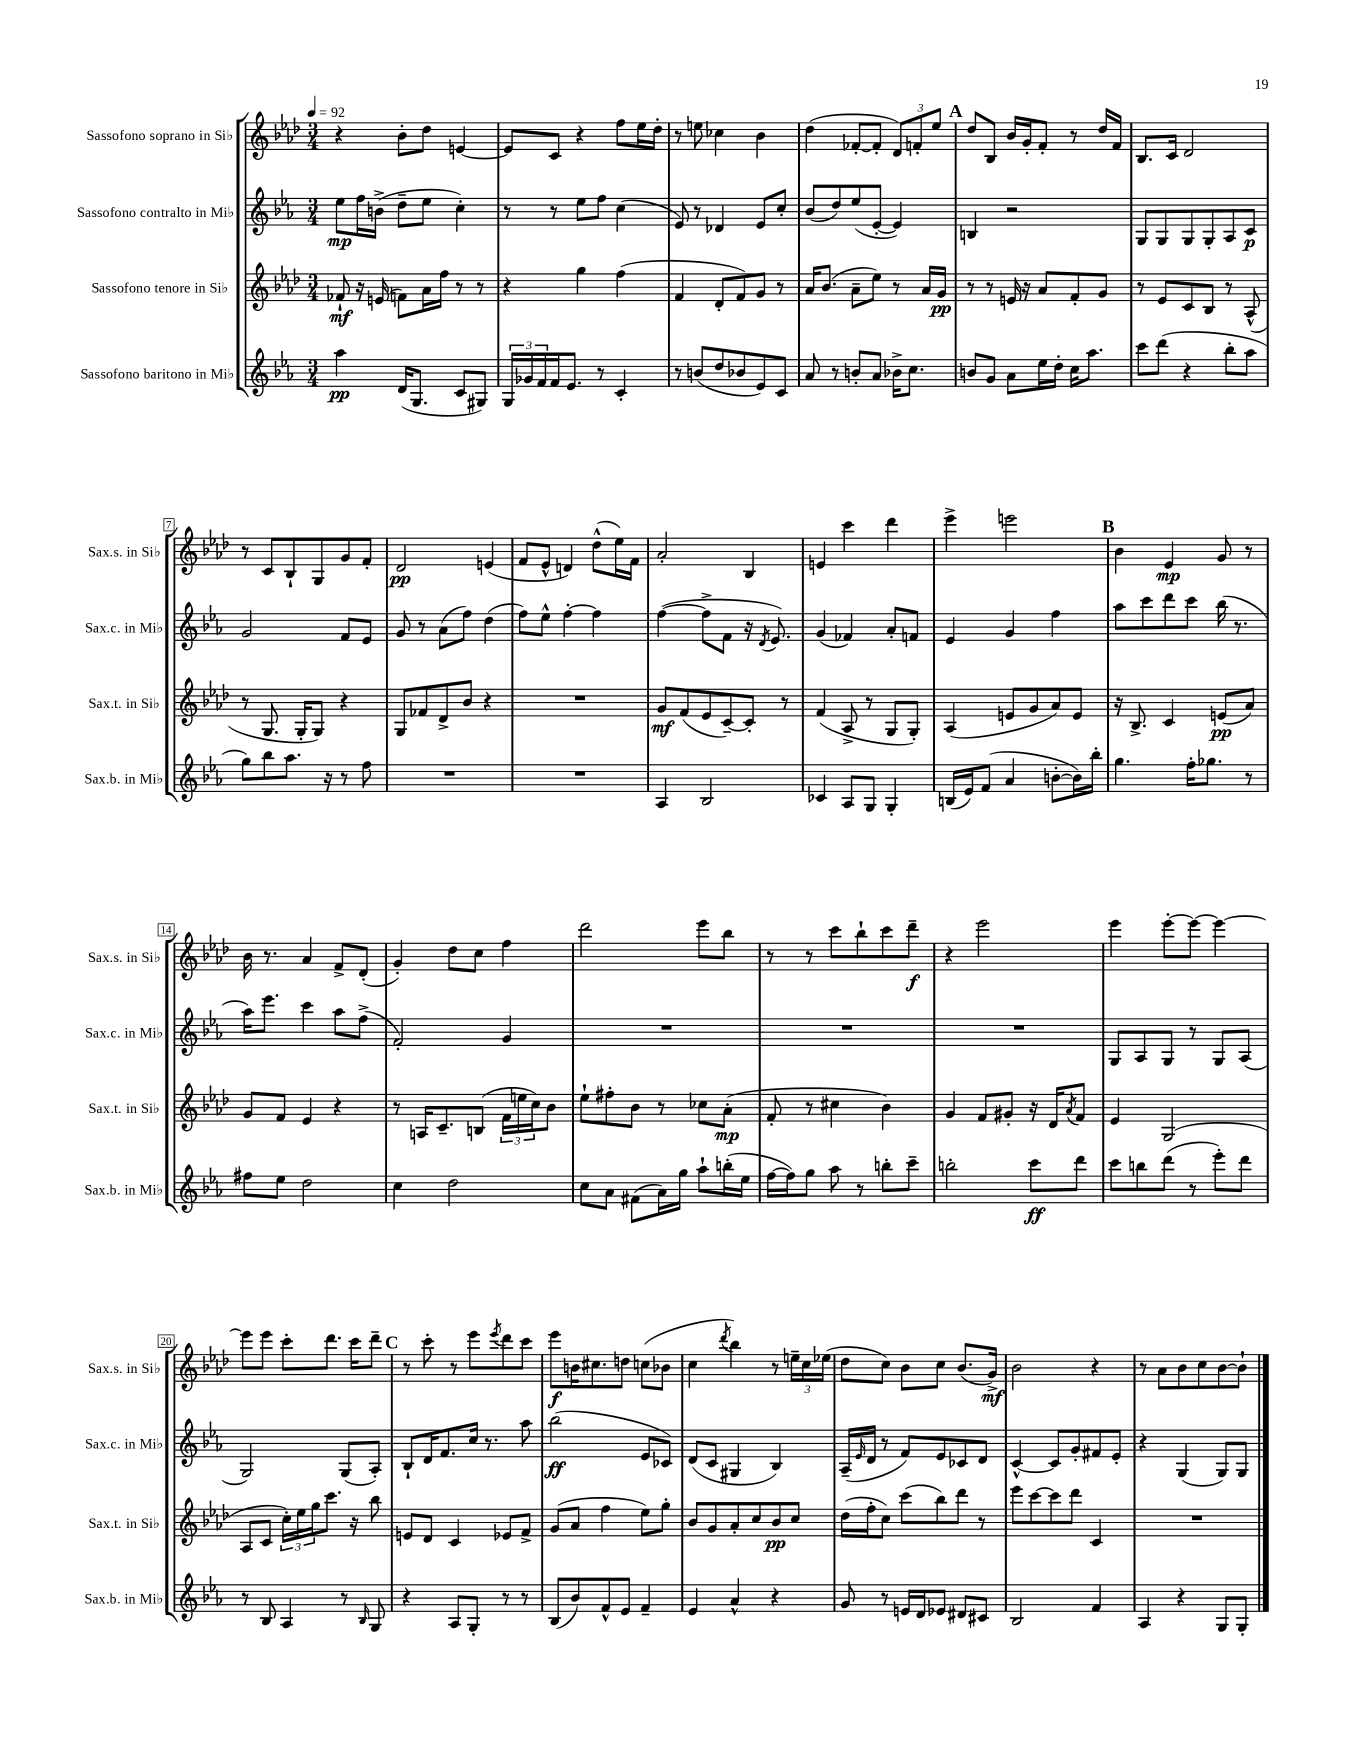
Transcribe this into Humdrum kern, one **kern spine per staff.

**kern	**dynam	**kern	**dynam	**kern	**dynam	**kern	**dynam
*part4	*part4	*part3	*part3	*part2	*part2	*part1	*part1
*staff4	*staff4	*staff3	*staff3	*staff2	*staff2	*staff1	*staff1
*I"Sassofono baritono in Mi♭	*	*I"Sassofono tenore in Si♭	*	*I"Sassofono contralto in Mi♭	*	*I"Sassofono soprano in Si♭	*
*I'Sax.b. in Mi♭	*	*I'Sax.t. in Si♭	*	*I'Sax.c. in Mi♭	*	*I'Sax.s. in Si♭	*
*clefG2	*	*clefG2	*	*clefG2	*	*clefG2	*
*k[b-e-a-]	*	*k[b-e-a-d-]	*	*k[b-e-a-]	*	*k[b-e-a-d-]	*
*M3/4	*	*M3/4	*	*M3/4	*	*M3/4	*
*MM92	*	*MM92	*	*MM92	*	*MM92	*
=1	=1	=1	=1	=1	=1	=1	=1
4aa-\	pp	8f-X`/	mf	8ee-\L	mp	4r	.
.	.	16r	.	16ff\L	.	.	.
.	.	(16en/	.	(16bn^\JJ	.	.	.
(16d/KL	.	8fn\L)	.	8dd~\L	.	8b-'\L	.
8.G/J	.	.	.	.	.	.	.
.	.	16a-\L	.	8ee-\J	.	8dd-\J	.
.	.	16ff\JJ	.	.	.	.	.
8c/L	.	8r	.	4cc'\)	.	[4en/	.
8G#X/J)	.	8r	.	.	.	.	.
=2	=2	=2	=2	=2	=2	=2	=2
24G/LL	.	4r	.	8r	.	8e/L]	.
24g-X/	.	.	.	.	.	.	.
24f/	.	.	.	.	.	.	.
16f/J	.	.	.	8r	.	8c/J	.
8.e-/J	.	.	.	.	.	.	.
.	.	4gg\	.	8ee-\L	.	4r	.
8r	.	.	.	8ff\J	.	.	.
4c'/	.	(4ff\	.	(4cc\	.	8ff\L	.
.	.	.	.	.	.	16ee-\L	.
.	.	.	.	.	.	16dd-'\JJ	.
=3	=3	=3	=3	=3	=3	=3	=3
8r	.	4f/	.	8e-/)	.	8r	.
(8bn/L	.	.	.	8r	.	8een\	.
8dd/	.	8d-'/L	.	4d-X/	.	4cc-X\	.
8b-X/	.	8f/)	.	.	.	.	.
8e-/)	.	8g/J	.	8e-/L	.	4b-\	.
8c/J	.	8r	.	8cc'/J	.	.	.
=4	=4	=4	=4	=4	=4	=4	=4
8a-/	.	16a-/KL	.	(8b-/L	.	(4dd-\	.
.	.	(8.b-/J	.	.	.	.	.
8r	.	.	.	8dd/)	.	.	.
8bn'/L	.	8a-~\L	.	(8ee-/	.	[8f-X'/L	.
8a-/J	.	8ee-\J)	.	[8e-'/J	.	8f-'/J]	.
16b-X^\KL	.	8r	.	4e-/])	.	12d-/L)	.
8.cc\J	.	.	.	.	.	.	.
.	.	.	.	.	.	12fn'/	.
.	.	16a-/LL	.	.	.	.	.
.	.	.	.	.	.	12ee-/J	.
.	.	16g/JJ	pp	.	.	.	.
!!LO:REH:place=s1:t=A
=5	=5	=5	=5	=5	=5	=5	=5
8bn/L	.	8r	.	4Bn/	.	8dd-/L	.
8g/J	.	8r	.	.	.	8B-/J	.
8a-\L	.	16en/	.	2r	.	16b-/LL	.
.	.	16r	.	.	.	16g'/J	.
16ee-\L	.	8a-/L	.	.	.	8f'/J	.
16dd'\JJ	.	.	.	.	.	.	.
16cc\KL	.	8f'/	.	.	.	8r	.
8.aa-\J	.	.	.	.	.	.	.
.	.	8g/J	.	.	.	16dd-/LL	.
.	.	.	.	.	.	16f/JJ	.
=6	=6	=6	=6	=6	=6	=6	=6
8ccc\L	.	8r	.	8G/L	.	8.B-/L	.
(8ddd\J	.	8e-/L	.	8G/	.	.	.
.	.	.	.	.	.	16c/Jk	.
4r	.	8c/	.	8G/	.	2d-/	.
.	.	8B-/J	.	8G'/	.	.	.
8bb-'\L	.	8r	.	8A-/	.	.	.
8aa-\J	.	(8A-^^/	.	8c/J	p	.	.
!!LO:LB:g=z
=7	=7	=7	=7	=7	=7	=7	=7
8gg\L)	.	8r	.	2g/	.	8r	.
8bb-\	.	8.G/	.	.	.	8c/L	.
8.aa-\J	.	.	.	.	.	8B-`/	.
.	.	16G'/KL	.	.	.	.	.
.	.	8G/J)	.	.	.	8G/	.
16r	.	.	.	.	.	.	.
8r	.	4r	.	8f/L	.	8g/	.
8ff\	.	.	.	8e-/J	.	8f'/J	.
=8	=8	=8	=8	=8	=8	=8	=8
2.r	.	8G/L	.	8g/	.	2d-/	pp
.	.	8f-X/	.	8r	.	.	.
.	.	8d-^/	.	(8a-\L	.	.	.
.	.	8b-/J	.	8ff\J)	.	.	.
.	.	4r	.	(4dd\	.	(4en/	.
=9	=9	=9	=9	=9	=9	=9	=9
2.r	.	2.r	.	8ff\L)	.	8f/L	.
.	.	.	.	8ee-^^\J	.	8e-^^/J	.
.	.	.	.	[4ff'\	.	4dn/)	.
.	.	.	.	4ff\]	.	(8dd-^^\L	.
.	.	.	.	.	.	16ee-\L)	.
.	.	.	.	.	.	16f\JJ	.
=10	=10	=10	=10	=10	=10	=10	=10
4A-/	.	8g/L	mf	([4ff\	.	2a-'/	.
.	.	(8f/	.	.	.	.	.
2B-/	.	8e-/	.	8ff^\L]	.	.	.
.	.	[8c~/)	.	8f\J	.	.	.
.	.	8c'/J]	.	16r	.	4B-/	.
.	.	.	.	8qd/	.	.	.
.	.	.	.	8.e-/)	.	.	.
.	.	8r	.	.	.	.	.
=11	=11	=11	=11	=11	=11	=11	=11
4c-X/	.	(4f/	.	(4g/	.	4en/	.
8A-/L	.	8A-^/	.	4f-X/)	.	4ccc\	.
8G/J	.	8r	.	.	.	.	.
4G'/	.	8G/L	.	8a-'/L	.	4ddd-\	.
.	.	8G'/J)	.	8fn/J	.	.	.
=12	=12	=12	=12	=12	=12	=12	=12
(16Bn/LL	.	(4A-/	.	4e-/	.	4eee-^\	.
16e-/J)	.	.	.	.	.	.	.
(8f/J	.	.	.	.	.	.	.
4a-/	.	8en/L	.	4g/	.	2eeen\	.
.	.	8g/	.	.	.	.	.
[8bn'\L	.	8a-/)	.	4ff\	.	.	.
16b\L])	.	8e/J	.	.	.	.	.
16bb-'\JJ	.	.	.	.	.	.	.
!!LO:REH:place=s1:t=B
=13	=13	=13	=13	=13	=13	=13	=13
4.gg\	.	16r	.	8aa-\L	.	4b-\	.
.	.	8.B-^/	.	.	.	.	.
.	.	.	.	8ccc\	.	.	.
.	.	4c/	.	8ddd\	.	4e-/	mp
16ff'\KL	.	.	.	8ccc\J	.	.	.
8.gg-X\J	.	.	.	.	.	.	.
.	.	(8en/L	pp	(16bb-\	.	8g/	.
.	.	.	.	8.r	.	.	.
8r	.	8a-/J)	.	.	.	8r	.
!!LO:LB:g=z
=14	=14	=14	=14	=14	=14	=14	=14
8ff#X\L	.	8g/L	.	16aa-\KL)	.	16b-\	.
.	.	.	.	8.eee-\J	.	8.r	.
8ee-\J	.	8f/J	.	.	.	.	.
2dd\	.	4e-/	.	4ccc\	.	4a-/	.
.	.	4r	.	8aa-\L	.	8f^/L	.
.	.	.	.	(8ff^\J	.	(8d-'/J	.
=15	=15	=15	=15	=15	=15	=15	=15
4cc\	.	8r	.	2f'/)	.	4g'/)	.
.	.	16An/KL	.	.	.	.	.
.	.	8.c~/	.	.	.	.	.
2dd\	.	.	.	.	.	8dd-\L	.
.	.	(8Bn/J	.	.	.	8cc\J	.
.	.	24f\LL	.	4g/	.	4ff\	.
.	.	24een\	.	.	.	.	.
.	.	24cc\J)	.	.	.	.	.
.	.	8b-\J	.	.	.	.	.
=16	=16	=16	=16	=16	=16	=16	=16
8cc\L	.	8ee-`\L	.	2.r	.	2ddd-\	.
8a-\J	.	8ff#X'\	.	.	.	.	.
(8f#X\L	.	8b-\J	.	.	.	.	.
16a-\L)	.	8r	.	.	.	.	.
16gg\JJ	.	.	.	.	.	.	.
8aa-`\L	.	8cc-X\L	.	.	.	8eee-\L	.
(16bbn'\L	.	(8a-'\J	mp	.	.	8bb-\J	.
16ee-\JJ	.	.	.	.	.	.	.
=17	=17	=17	=17	=17	=17	=17	=17
[16ff\LL	.	8f'/	.	2.r	.	8r	.
16ff\J])	.	.	.	.	.	.	.
8gg\J	.	8r	.	.	.	8r	.
8aa-\	.	4cc#X\	.	.	.	8ccc\L	.
8r	.	.	.	.	.	8bb-`\	.
8bbn'\L	.	4b-\)	.	.	.	8ccc\	.
8ccc~\J	.	.	.	.	.	8ddd-~\J	f
=18	=18	=18	=18	=18	=18	=18	=18
2bbn'\	.	4g/	.	2.r	.	4r	.
.	.	8f/L	.	.	.	2eee-\	.
.	.	8g#X'/J	.	.	.	.	.
8ccc\L	ff	16r	.	.	.	.	.
.	.	16d-/KL	.	.	.	.	.
.	.	8qa-/	.	.	.	.	.
8ddd\J	.	8f/J	.	.	.	.	.
=19	=19	=19	=19	=19	=19	=19	=19
8ccc\L	.	4e-/	.	8G/L	.	4eee-\	.
8bbn\	.	.	.	8A-/	.	.	.
(8ddd\J	.	(2G/	.	8G/J	.	[8eee-'\L	.
8r	.	.	.	8r	.	8eee-\J_	.
8eee-'\L)	.	.	.	8G/L	.	4eee-\_	.
8ddd\J	.	.	.	(8A-/J	.	.	.
!!LO:LB:g=z
=20	=20	=20	=20	=20	=20	=20	=20
8r	.	8A-/L	.	2G/)	.	8eee-\L]	.
8B-/	.	8c/J	.	.	.	8eee-\J	.
4A-/	.	24cc'\LL)	.	.	.	8ccc'\L	.
.	.	24ee-\	.	.	.	.	.
.	.	24gg\J	.	.	.	.	.
.	.	8.ccc\J	.	.	.	8.ddd-\J	.
8r	.	.	.	(8G/L	.	.	.
.	.	16r	.	.	.	16ccc\KL	.
16qqB-/	.	.	.	.	.	.	.
8G/	.	8bb-\	.	8A-'/J)	.	8ddd-~\J	.
!!LO:REH:place=s1:t=C
=21	=21	=21	=21	=21	=21	=21	=21
4r	.	8en/L	.	8B-`/L	.	8r	.
.	.	8d-/J	.	16d/K	.	8ccc'\	.
.	.	.	.	8.f/	.	.	.
8A-/L	.	4c/	.	.	.	8r	.
8G'/J	.	.	.	16cc/Jk	.	8eee-\L	.
.	.	.	.	8.r	.	.	.
.	.	.	.	.	.	8qeee-/	.
8r	.	8e-X/L	.	.	.	8ddd-\	.
8r	.	8f^/J	.	8aa-\	.	8ccc\J	.
=22	=22	=22	=22	=22	=22	=22	=22
(8B-/L	.	(8g/L	.	(2bb-\	ff	8eee-\L	f
8b-/)	.	8a-/J	.	.	.	16bn\K	.
.	.	.	.	.	.	8.cc#X\	.
8f^^/	.	4ff\	.	.	.	.	.
8e-/J	.	.	.	.	.	8ddn\J	.
4f~/	.	8ee-\L)	.	8e-/L	.	(8ccn\L	.
.	.	8gg'\J	.	8c-X/J)	.	8b-X\J	.
=23	=23	=23	=23	=23	=23	=23	=23
4e-/	.	8b-/L	.	(8d/L	.	4cc\	.
.	.	8g/	.	8c/J	.	.	.
.	.	.	.	.	.	8qddd-/	.
4a-^^/	.	8a-'/	.	4G#X/	.	4bb-\)	.
.	.	8cc/	.	.	.	.	.
4r	.	8b-/	pp	4B-/)	.	8r	.
.	.	8cc/J	.	.	.	24een~\LL	.
.	.	.	.	.	.	24cc\	.
.	.	.	.	.	.	(24ee-X\JJ	.
=24	=24	=24	=24	=24	=24	=24	=24
8g/	.	(16dd-\LL	.	(16A-~/LL	.	8dd-\L	.
.	.	.	.	16qqe-/	.	.	.
.	.	16ff'\J	.	16d/JJ	.	.	.
8r	.	8cc\J)	.	8r	.	8cc\J)	.
16en/LL	.	(8ccc\L	.	8f/L)	.	8b-\L	.
16d/J	.	.	.	.	.	.	.
8e-X/J	.	8bb-\)	.	8e-/	.	8cc\J	.
8d#X/L	.	8ddd-\J	.	8c-X/	.	(8.b-/L	.
8c#X/J	.	8r	.	8d/J	.	.	.
.	.	.	.	.	.	16g^/Jk)	mf
=25	=25	=25	=25	=25	=25	=25	=25
2B-/	.	8eee-\L	.	[4c^^/	.	2b-\	.
.	.	[8ccc\	.	.	.	.	.
.	.	8ccc\]	.	8c/L]	.	.	.
.	.	8ddd-\J	.	8g'/	.	.	.
4f/	.	4c/	.	8f#X/	.	4r	.
.	.	.	.	8e-'/J	.	.	.
=26	=26	=26	=26	=26	=26	=26	=26
4A-/	.	2.r	.	4r	.	8r	.
.	.	.	.	.	.	8a-\L	.
4r	.	.	.	(4G/	.	8b-\	.
.	.	.	.	.	.	8cc\	.
8G/L	.	.	.	8G/L)	.	[8b-\	.
8G'/J	.	.	.	8G/J	.	8b-`\J]	.
==	==	==	==	==	==	==	==
*-	*-	*-	*-	*-	*-	*-	*-
